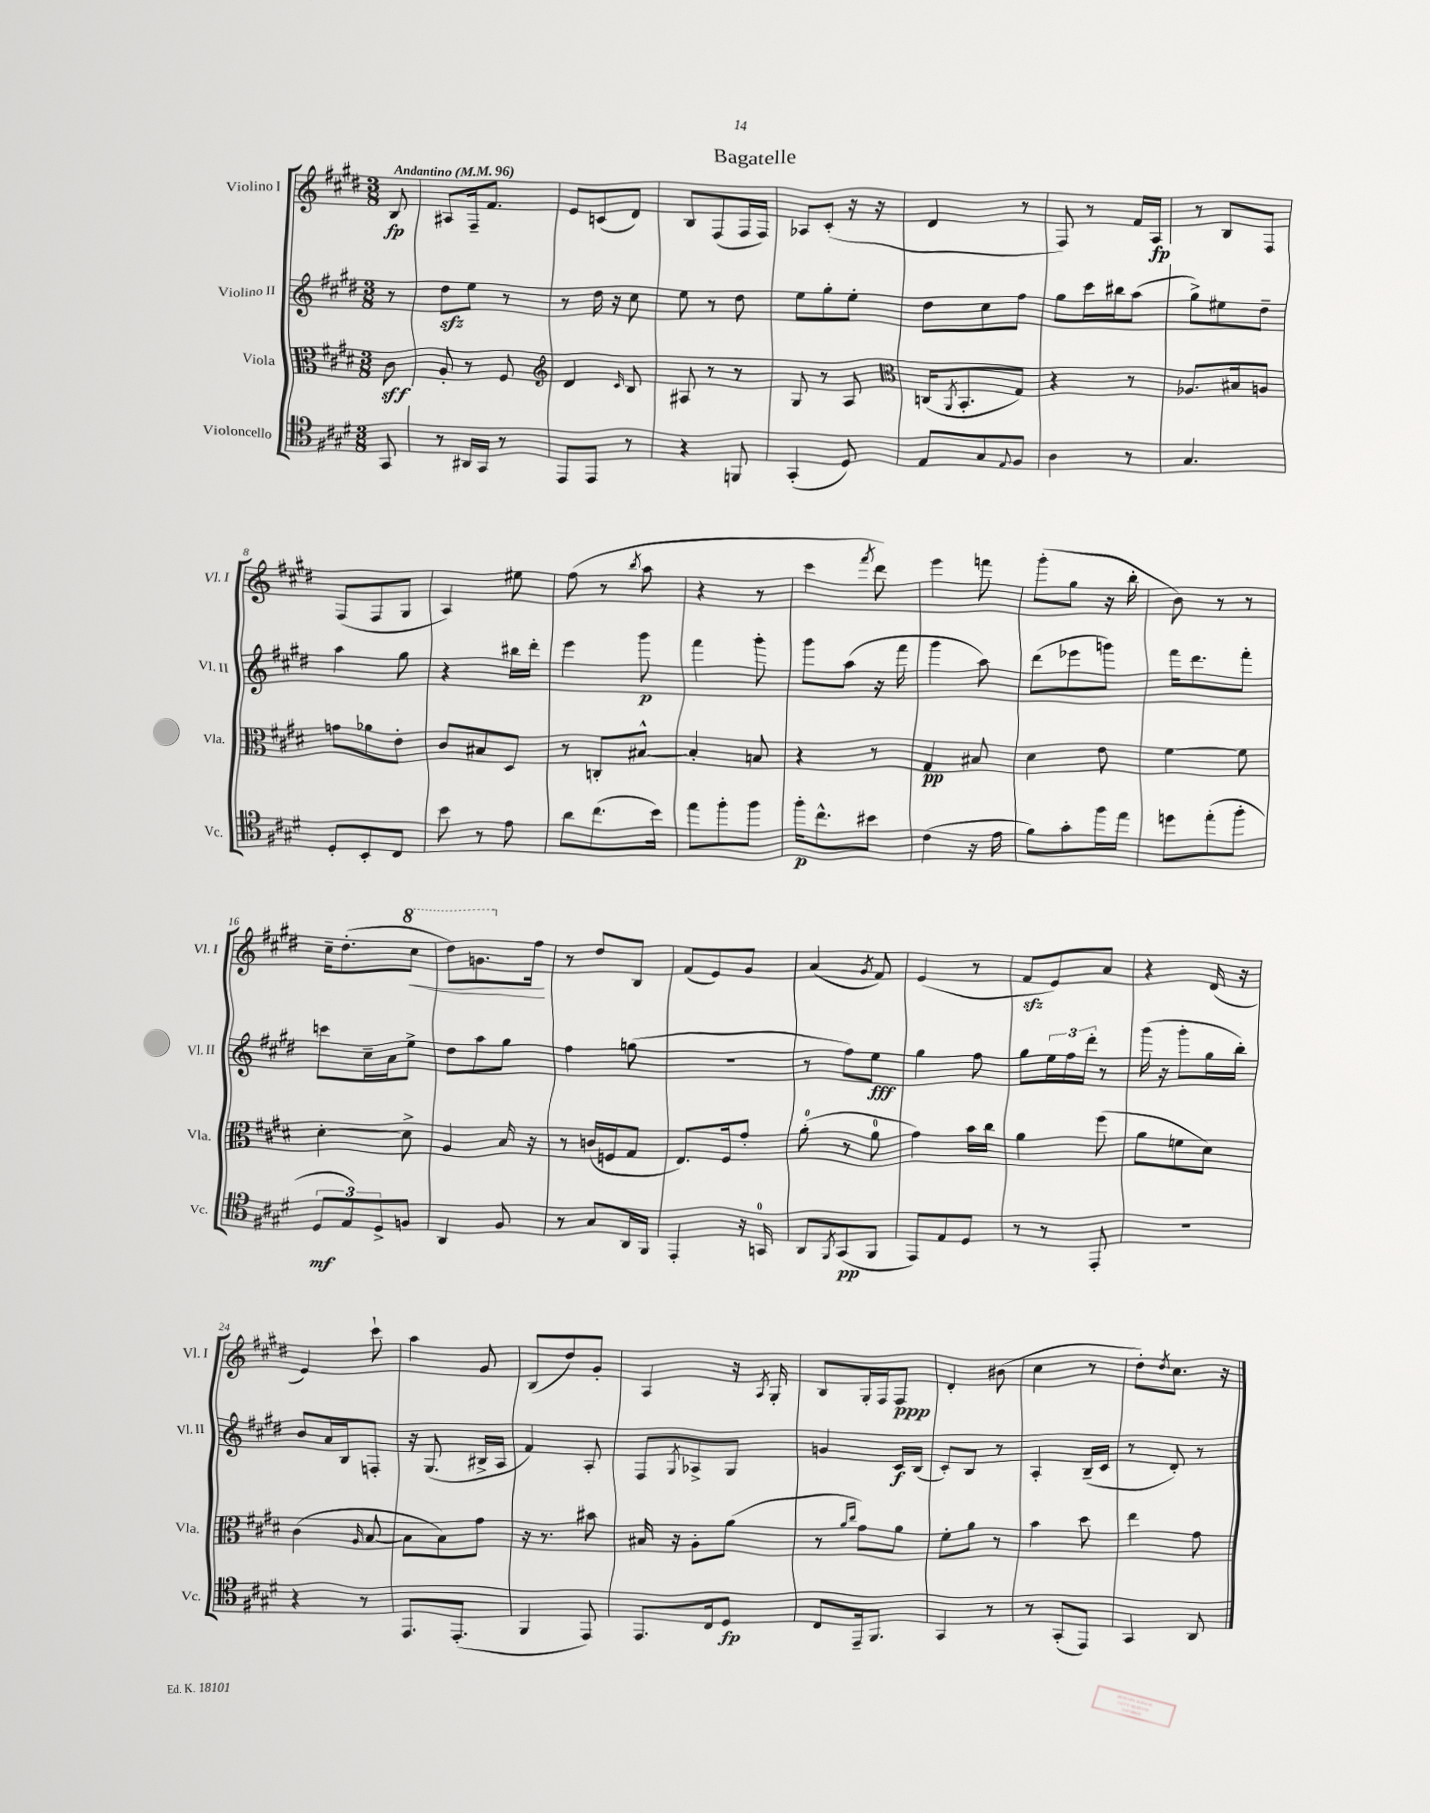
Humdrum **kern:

**kern	**kern	**kern	**kern
*staff4	*staff3	*staff2	*staff1
*clefC4	*clefC3	*clefG2	*clefG2
*k[f#c#g#d#]	*k[f#c#g#d#]	*k[f#c#g#d#]	*k[f#c#g#d#]
*M3/8	*M3/8	*M3/8	*M3/8
*MM96	*MM96	*MM96	*MM96
8GG#/	8c#\	8r	8B/
=	=	=	=
8r	8A'/	8dd#\L	8A#/L
16AA#/LL	8r	8ee\J	16F#~/k
16GG#/JJ	.	.	8.f#/J
8r	8F#/	8r	.
=	=	=	=
*	*clefG2	*	*
8EE/L	4d#/	8r	8e/L
8EE/J	.	16dd#\	(8c/
.	.	16r	.
.	16qqc#/	.	.
8r	8B/	8cc#\	8d#/J)
=	=	=	=
4r	8A#/	8ee\	8B/L
.	8r	8r	(8F#/
8FF/	8r	8dd#\	16F#/L
.	.	.	16F#/JJ)
=	=	=	=
(4GG#'/	8G#/	8ee\L	8A-/L
.	8r	8gg#'\	(8c#'/J
8D#/)	8A/	8ee'\J	16r
.	.	.	16r
=	=	=	=
*	*clefC3	*	*
8E/L	(16C/LK	8dd#\L	4d#/
.	8qAA/	.	.
.	8.BB'/	.	.
8G#/	.	8cc#\	.
8qqE/	.	.	.
8F#/J	8G#/J)	8ff#\J	8r
=	=	=	=
4A\	4r	8gg#\L	8F#/)
.	.	16ccc#\L	8r
.	.	16bb#\J	.
8r	8r	(8aa\J	16f#/LL
.	.	.	16A/JJ
=	=	=	=
4.G#/	8.A-/L	8gg#^\L)	8r
.	.	8ee#\	8B/L
.	16B#/k	.	.
.	8A/J	8dd#~\J	8F#/J
=	=	=	=
8D#'/L	8g\L	4aa\	(8F#/L
8BB'/	8a-\	.	8F#/
8C#/J	8e'\J	8gg#\	8G#/J
=	=	=	=
8b\	8c#/L	4r	4A/)
8r	8B#/	.	.
8e\	8D#/J	16bb#\LL	8ee#\
.	.	16ddd#'\JJ	.
=	=	=	=
8a\L	8r	4eee\	(8ff#\
(8.cc#\	8C'/L	.	8r
.	.	.	8qbb/
.	[8B#^^/J	8ggg#\	8aa\
16b\Jk)	.	.	.
=	=	=	=
8ee\L	4B#'/]	4fff#\	4r
8ff#'\	.	.	.
8ff#\J	8B/	8ggg#'\	8r
=	=	=	=
16ff#'\LK	4r	8ggg#\L	4ccc#\
8.cc#^^\	.	.	.
.	.	(8aa\J	.
.	.	.	8qfff#/
8b#\J	8r	16r	8ddd#\)
.	.	16fff#\	.
=	=	=	=
(4c#\	4G#/	4ggg#\	4eee\
16r	8B#/	8aa\)	8fff\
16e\	.	.	.
=	=	=	=
8f#\L)	4d#\	(8ddd#\L	(8ggg#'\L
8g#'\	.	8eee-\	8gg#\J
16ff#\L	8e\	8ggg\J)	16r
16ee\JJ	.	.	16bb'\
=	=	=	=
8dd\L	[4f#\	16fff#\LK	8b\)
.	.	8.ddd#\	.
(8ee'\	.	.	8r
8ff#'\J	8f#\]	8fff#'\J	8r
=	=	=	=
12D#/L	[4d#'\	8ccc\L	16cc#~\LK
.	.	.	(8.dd#'\
12E/)	.	.	.
.	.	16cc#~\L	.
12D#^/	.	.	.
.	.	16a\J	.
8F/J	8d#^\]	8ee^\J	8ccc#\J
=	=	=	=
4AA/	4A/	8dd#\L	8ddd#\L)
.	.	8aa\	8.gg\
8F#/	16B/	8gg#\J	.
.	16r	.	16ff#\Jk
=	=	=	=
8r	8r	4ff#\	8r
8G#/L	(16c/LL	.	8dd#/L
.	16F/J	.	.
16AA/L	8G#/J	(8gg\	8B/J
16FF#/JJ	.	.	.
=	=	=	=
4EE'/	8.E/L)	4.r	(8f#/L
.	.	.	8e/)
.	16F#/k	.	.
16r	8g#'/J	.	8g#/J
16GG/	.	.	.
=	=	=	=
8AA/L	(8a'\	8r	(4a/
8qFF#/	.	.	.
(8GG#/	8r	8ff#\L)	.
.	.	.	8qg#/
8FF#/J	8a\	8ee\J	8f#/)
=	=	=	=
8EE/L)	4g#\)	4gg#\	(4e/
8E/	.	.	.
8D#/J	16b\LL	8ff#\	8r
.	16cc#\JJ	.	.
=	=	=	=
8r	4a\	8gg#\L	8f#/L
8r	.	24ee\L	8e/)
.	.	24ff#\	.
.	.	24ddd#'\JJ	.
8EE'/	(8ff#\	8r	8a/J
=	=	=	=
4.r	8a\L	(16ggg#\	4r
.	.	16r	.
.	8f\	8ggg#'\L	.
.	8d#\J)	16gg#\L	(16d#/
.	.	16bb'\JJ)	16r
=	=	=	=
4r	(4c#\	8b/L	4e/)
.	.	16a/L	.
.	.	16B/J	.
.	16qqA/	.	.
8r	[8B/	8F'/J	8ccc#`\
=	=	=	=
8.EE/L	8B\]L	16r	4aa\
.	.	(8.G#/	.
.	8B\)	.	.
(8.EE'/J	.	.	.
.	8g#\J	16B#^/LL	8g#/
.	.	16A/JJ	.
=	=	=	=
4FF#/	16r	4f#/)	(8B/L
.	8.r	.	.
.	.	.	8dd#/)
8EE/)	8b#\	8A'/	8g#'/J
=	=	=	=
8.EE/L	16B#/	8F#/L	4A/
.	16r	.	.
.	.	8qG#/	.
.	8A'\L	8A-^/	.
16C#/k	.	.	.
8D#/J	(8a\J	8G#/J	16r
.	.	.	8qA/
.	.	.	16G#'/
=	=	=	=
8C#/L	8r	4g/	8B/L
.	16qqa/LL	.	.
.	16qqcc#/JJ	.	.
16EE~/k	8g#\L)	.	16G#'/L
8.FF#/J	.	.	16F#/J
.	8a\J	16c#/LL	8F#/J
.	.	(16B/JJ	.
=	=	=	=
4GG#/	8f#'\L	8c#'/L)	4d#'/
.	8a\J	8B/J	.
8r	8r	8r	(8b#\
=	=	=	=
8r	4b\	4A'/	4cc#\
(8GG#'/L	.	.	.
8EE/J)	8dd#\	(16B~/LL	8r
.	.	16c#/JJ	.
=	=	=	=
4GG#/	4ee\	8r	8dd#'\L)
.	.	.	8qdd#/
.	.	8d#'/)	8.cc#\J
8AA/	8g#\	8r	.
.	.	.	16r
==	==	==	==
*-	*-	*-	*-
